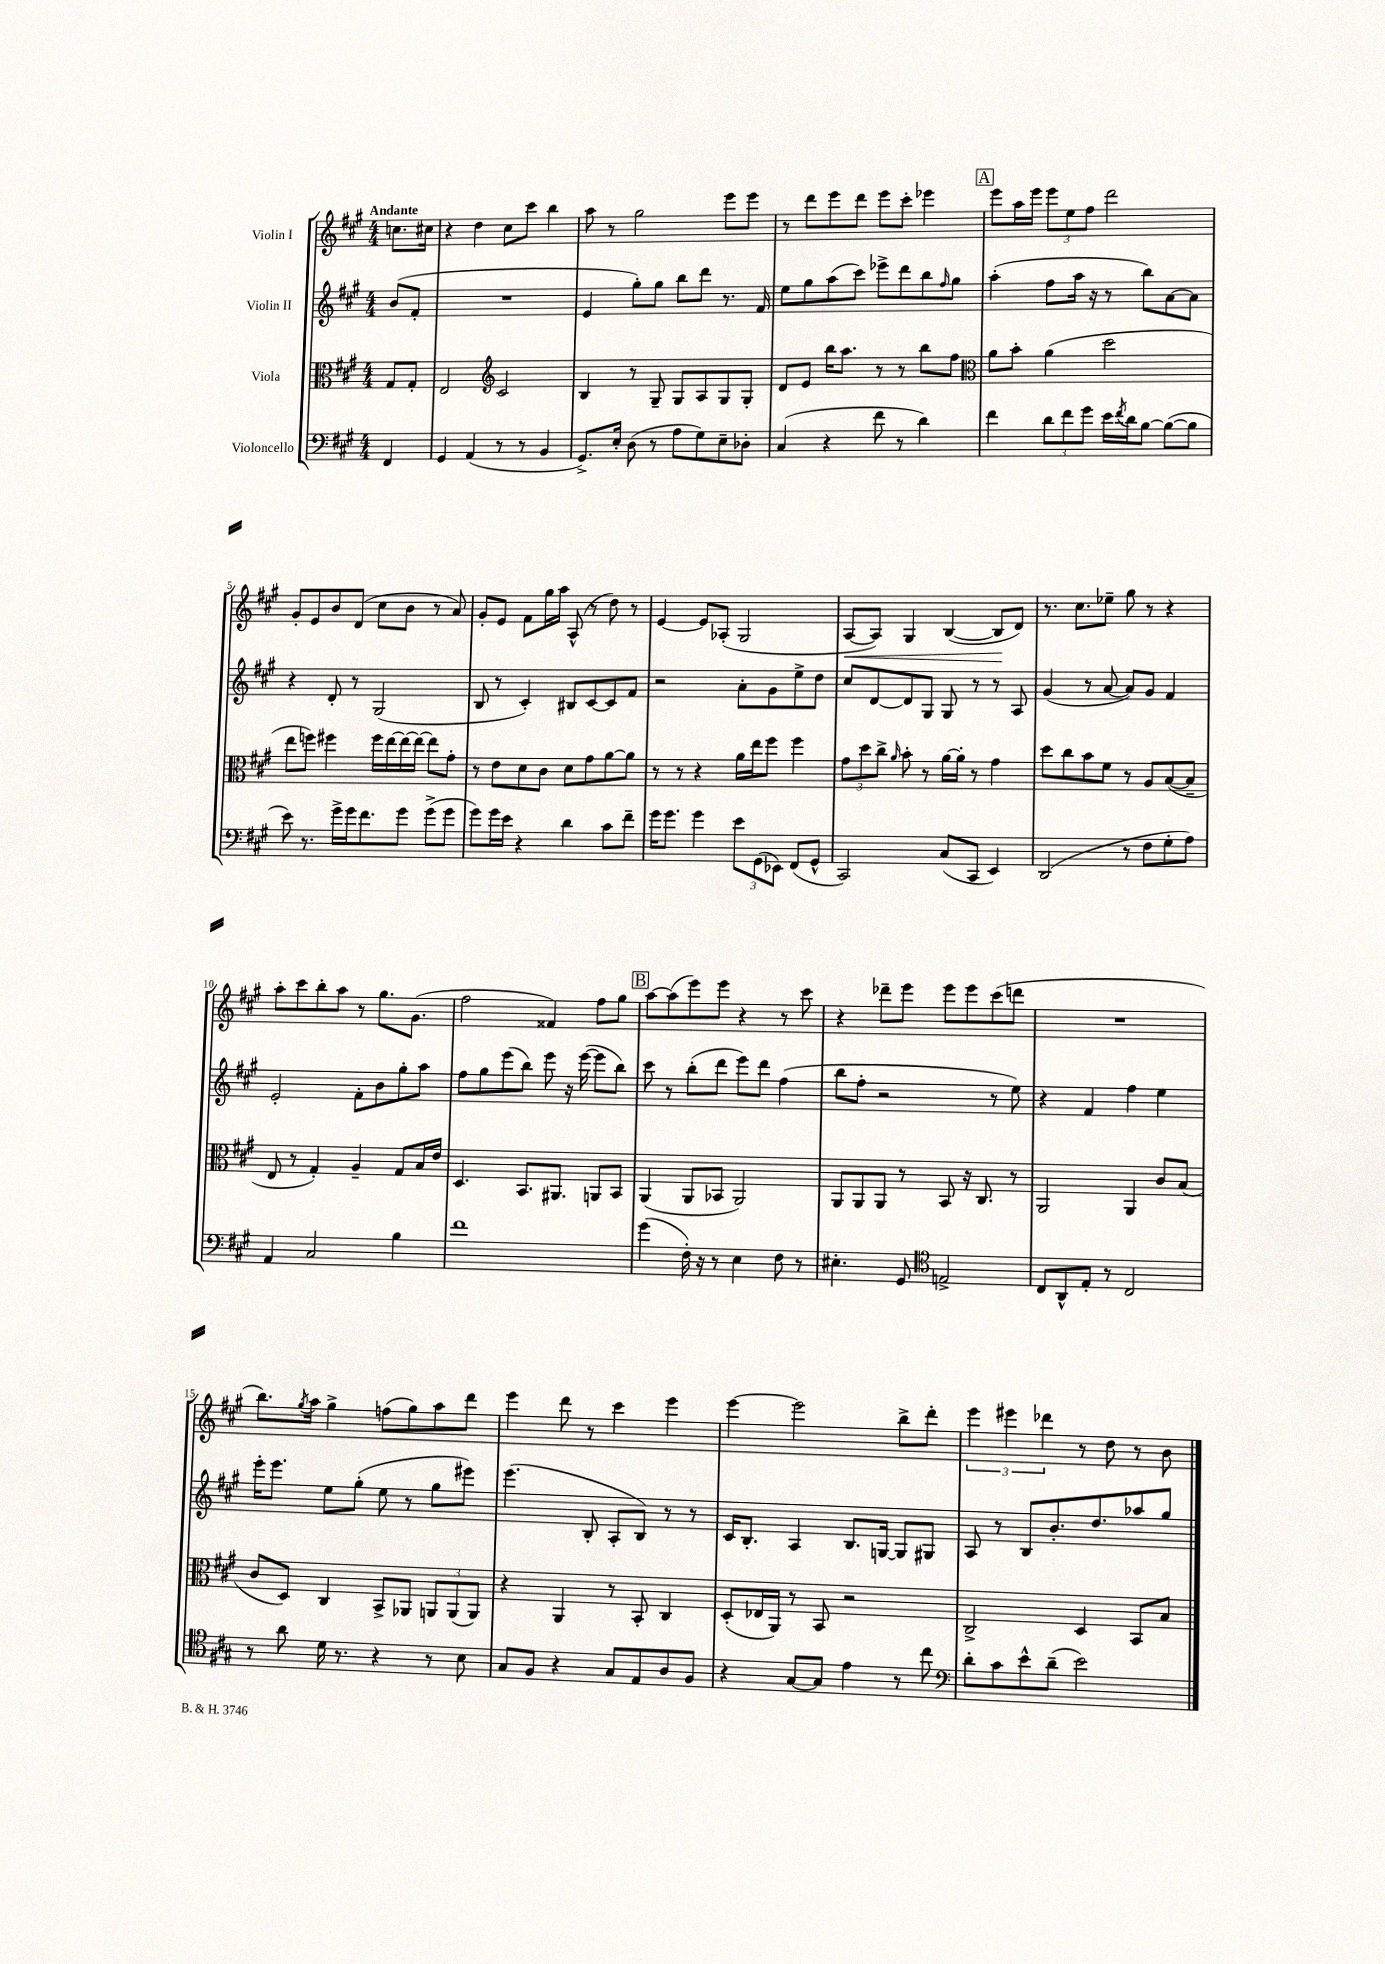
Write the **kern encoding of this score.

**kern	**kern	**kern	**kern
*staff4	*staff3	*staff2	*staff1
*clefF4	*clefC3	*clefG2	*clefG2
*k[f#c#g#]	*k[f#c#g#]	*k[f#c#g#]	*k[f#c#g#]
*M4/4	*M4/4	*M4/4	*M4/4
4FF#/	8G#/L	(8b/L	8.cc\L
.	8G#'/J	8f#'/J	.
.	.	.	16cc#\Jk
=	=	=	=
4GG#/	2E/	1r	4r
(4AA/	.	.	4dd\
*	*clefG2	*	*
8r	2c#/	.	8cc#\L
8r	.	.	8ccc#\J
4BB/	.	.	4bb\
=	=	=	=
8.GG#^/L)	4B/	4e/	8aa\
.	.	.	8r
16E'/Jk	.	.	.
(8D\	8r	8gg#'\L)	2gg#\
8r	8G#~/	8gg#\J	.
8A\L	8G#/L	8bb\L	.
8G#\)	8A/	8ddd\J	.
8E~\	8G#/	8.r	8eee\L
8D-'\J	8G#'/J	.	8eee\J
.	.	16f#/	.
=	=	=	=
(4C#/	8d/L	8ee\L	8r
.	8e/J	8gg#\	8ddd\L
4r	16bb\LK	(8aa\	8eee\
.	8.aa\J	.	.
.	.	8ccc#\J)	8ddd\J
8f#\	8r	8eee-^\L	8eee\L
8r	8r	8ddd\	8ccc#'\J
4d\)	8bb\L	8bb\	4eee-\
.	.	16qqff#/	.
.	8ff#\J	8gg#\J	.
=	=	=	=
*	*clefC3	*	*
4f#\	8a\L	(4aa'\	8eee\L
.	8b'\J	.	16aa\L
.	.	.	16eee\JJ
12d\L	(4a\	8ff#\L	12eee\L
12f#\	.	.	12ee\
.	.	16aa\Jk	.
12g#\J	.	.	12ff#\J
.	.	16r	.
16e\LL	2dd\	8r	2ddd\
8qf#/	.	.	.
16d\J	.	.	.
[8B\J	.	8bb\L)	.
(8B\_L	.	[8a\	.
8B\]J	.	8a\]J	.
=	=	=	=
8e\)	8ee\L	4r	8g#'/L
8.r	8ff\J)	.	8e/
.	4ff#\	8d'/	8b/
16g#^\LL	.	.	.
16g#\J	.	8r	(8d/J
8.f#\	.	.	.
.	16ff#\LL	(2G#/	8cc#\L
.	[16ee\	.	.
8g#\J	16ee\_	.	8b\J
.	16ee\_JJ	.	.
(8g#^\L	8ee\]L	.	8r
8g#\J	8g#'\J	.	8a/)
=	=	=	=
8g#\L)	8r	8B/	8g#'/L
16g#\L	8e\L	8r	8e/J
16e\JJ	.	.	.
4r	8d\	4c#'/)	8f#\L
.	8c#\J	.	16gg#\L
.	.	.	16aa\JJ
4d\	8d\L	8B#/L	(8A^^/
.	8g#\	[8c#/	8r
8c#\L	[8a\	8c#/]	8dd\)
8f#~\J	8a\]J	8f#/J	8r
=	=	=	=
16g#\LK	8r	2r	[4e/
8.g#\J	.	.	.
.	8r	.	.
4g#\	4r	.	8e/]L
.	.	.	(8A-'/J
12e\L	16a\LL	8a'\L	2G#/
.	16ee\J	.	.
(12GG#\	.	.	.
.	8ff#\J	8g#\	.
12EE-\J)	.	.	.
(8FF#/L	4ff#\	8ee^\	.
8GG#^^/J	.	8dd\J	.
=	=	=	=
2CC#/)	12g#\L	8cc#/L	[8A/L
.	12dd\	.	.
.	.	[8d/	8A/]J)
.	12cc#^\J	.	.
.	16qqa/	.	.
.	8b'\	8d/]	4G#/
.	8r	8G#/J	.
(8C#/L	[16a\LL	8G#/	([4B/
.	16a'\]JJ	.	.
8CC#/J	8r	8r	.
4EE/)	4g#\	8r	8B/]L
.	.	8A/	8d/J)
=	=	=	=
(2DD/	8dd\L	(4g#/	8.r
.	8cc#\	.	.
.	.	.	8.cc#\L
.	8b\	8r	.
.	8f#\J	[8a/	8ee-~\J
8r	8r	8a/]L)	8gg#\
8F#\L	8A/L	8g#/J	8r
8G#'\	([8B/	4f#/	4r
8A\J)	8B~/]J	.	.
=	=	=	=
4AA/	8E/	2e'/	8aa'\L
.	8r	.	8ccc#\
2C#/	4G#'/)	.	8bb'\
.	.	.	8aa\J
.	4A~/	8f#'\L	8r
.	.	8b\	8.gg#\L
4B\	8G#/L	8gg#'\	.
.	.	.	(8.g#\J
.	16B/L	8aa\J	.
.	16e/JJ	.	.
=	=	=	=
1f#	4.D/	8ff#\L	2ff#\
.	.	8gg#\	.
.	.	(8eee\	.
.	8.BB/L	8bb\J)	.
.	.	8eee\	4f##/)
.	8.AA#/J	.	.
.	.	16r	.
.	.	([16eee\	.
.	8AA/L	8eee\]L	8ff#\L
.	8BB/J	8bb\J)	8gg#\J
=	=	=	=
(4g#\	(4AA/	8ccc#\	[8aa\L
.	.	8r	(8aa\]
16F#'\)	8AA/L	(8bb'\L	8eee\)
16r	.	.	.
8r	8BB-/J	8ddd\J	8eee\J
4E\	2AA/)	8eee\L)	4r
.	.	8ddd\J	.
8F#\	.	(4ff#\	8r
8r	.	.	8ccc#\
=	=	=	=
4.E#'\	8AA/L	8bb\L	4r
.	8AA/	8ff#'\J	.
.	8AA/J	2r	8ddd-~\L
8GG#/	8r	.	8eee\J
*clefC4	*	*	*
2E^/	8BB/	.	8eee\L
.	16r	.	8eee\
.	8.C#/	.	.
.	.	8r	(8ccc#\
.	8r	8ee\)	8ddd\J
=	=	=	=
8C#/L	2AA/	4r	1r
8AA^^/	.	.	.
8E'/J	.	4f#/	.
8r	.	.	.
2C#/	4AA/	4ff#\	.
.	8c#/L	4ee\	.
.	(8B/J	.	.
=	=	=	=
8r	8c#/L	16eee'\LK	8.bb\L)
.	.	8.eee\J	.
8a\	8D/J)	.	.
.	.	.	8qgg#/
.	.	.	16aa\Jk
16d\	4C#/	8ee\L	4gg#^\
8.r	.	.	.
.	.	(8gg#'\J	.
4r	8BB^/L	8ee\	(8ff\L
.	8AA-/J	8r	8gg#\)
8r	12AA/L	8gg#\L	8aa\
.	(12AA/	.	.
8B\	.	8eee#\J)	8ddd\J
.	12AA/J)	.	.
=	=	=	=
8G#/L	4r	(4.eee\	4eee\
8F#/J	.	.	.
4r	4AA/	.	8ddd\
.	.	8B'/	8r
8G#/L	8r	8A'/L	4ccc#\
8E/	8BB'/	8B/J)	.
8A/	4C#/	8r	4eee\
8F#/J	.	8r	.
=	=	=	=
4r	(8D'/L	16c#/LK	[4eee\
.	.	8.B'/J	.
.	16E-/L	.	.
.	16AA/JJ)	.	.
[8G#/L	8r	4A/	2eee\]
8G#/]J	8BB/	.	.
4e\	2r	8.B/L	.
.	.	[16G/Jk	.
8r	.	8G/]L	8bb^\L
8cc#\	.	8G#/J	8ddd'\J
=	=	=	=
*clefF4	*	*	*
8d'\L	2C#^/	8A/	6eee\
8c#\	.	8r	.
.	.	.	6eee#\
8e^^\	.	8B/L	.
.	.	.	6ddd-\
(8d~\J	.	8.b'/	.
2e\)	4D/	.	8r
.	.	8.dd/	.
.	.	.	8dd\
.	8BB/L	8aa-/	8r
.	8B/J	8gg#/J	8b\
==	==	==	==
*-	*-	*-	*-
